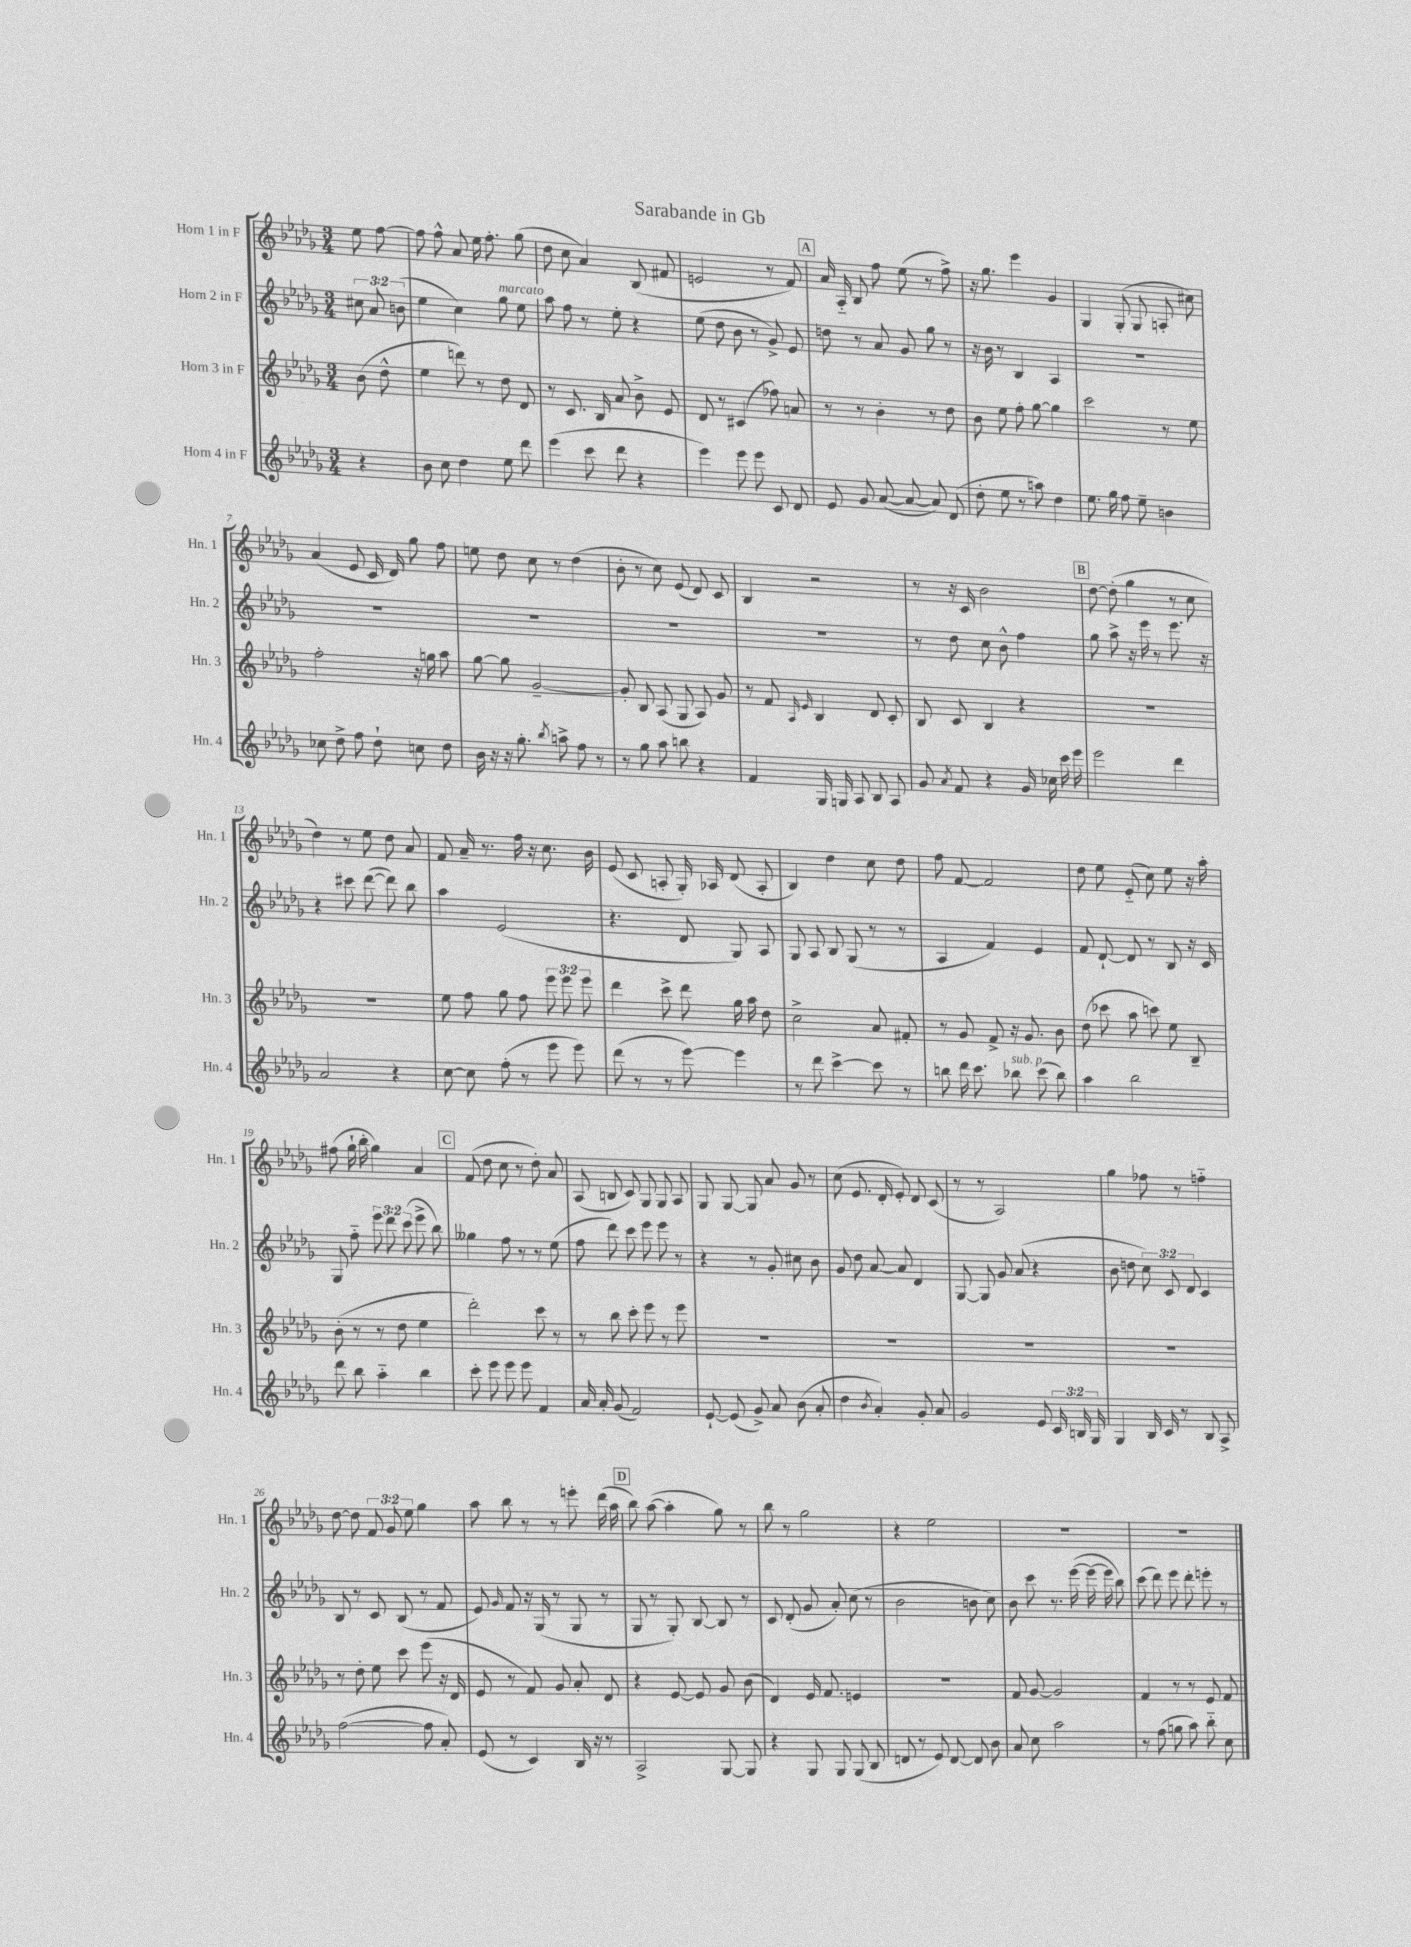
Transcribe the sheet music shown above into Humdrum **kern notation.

**kern	**kern	**kern	**kern
*staff4	*staff3	*staff2	*staff1
*clefG2	*clefG2	*clefG2	*clefG2
*k[b-e-a-d-g-]	*k[b-e-a-d-g-]	*k[b-e-a-d-g-]	*k[b-e-a-d-g-]
*M3/4	*M3/4	*M3/4	*M3/4
4r	(8b-	12cc#	8ee-
.	.	12a-	.
.	8dd-^^	.	[8ff
.	.	(12b	.
=	=	=	=
8b-	4ee-	4ee-	8ff]
8cc	.	.	8ff^^
4dd-	8ddd)	4cc)	8a-
.	8r	.	16ee-
.	.	.	8.ff'
8ee-	8dd-	8gg-	.
8ddd-	8d-	8ee-	(8gg-
=	=	=	=
(4eee-	8r	8aa-	8dd-
.	8.c	8ff	8cc
8ccc	.	8r	4a-)
.	16B-	.	.
8ddd-	8a-	8ee-'	.
4r	8b-^	4r	(8B-
.	8e-	.	8f#
=	=	=	=
4eee-)	8d-	(8ee-	2e
.	8r	8dd-	.
8eee-	(4c#	8b-	.
8eee-	.	8r	.
8c	8ff-)	8g-^)	8r
8d-	8a	8e-	8f)
=	=	=	=
8e-	8r	8dd	16a-
.	.	.	16A-'~
8g-	8r	8r	8B-
([8a-	4b-'	8a-	8ff
8a-_	.	8g-	(8ee-
8a-])	8r	8gg-	8r
(8d-	8dd-	8r	8ff^)
=	=	=	=
8dd-'	8b-	16r	16r
.	.	16b-	8.gg-
8ee-	8ee-	8r	.
8r	8ff'	4B-	4eee-
8aa)	[8gg-	.	.
4dd-	4gg-]	4A-	4g-
=	=	=	=
8.ee-	2ccc	2.r	4G-
16gg-	.	.	.
8ff	.	.	(8G-'
8ee-~	.	.	8G-
4b	8r	.	8A'
.	8ee-	.	8cc#)
=	=	=	=
8cc-	2ff'	2.r	(4a-
8dd-^	.	.	.
8ff	.	.	8e-
8dd-`	.	.	16c
.	.	.	16d-)
8cc	16r	.	8gg-
.	16gg	.	.
8dd-	8aa-	.	8ff
=	=	=	=
16b-	[8gg-	2.r	8ee
16r	.	.	.
16r	8gg-]	.	8dd-
8.gg-'	.	.	.
.	[2g-~	.	8cc
8qbb-	.	.	.
8aa^	.	.	8r
8ff	.	.	(4dd-
8r	.	.	.
=	=	=	=
8r	8g-']	2.r	8b-'
8gg-	8B-	.	8r
8aa-	(8A-	.	8cc)
8bb	8G-	.	(8e-
4r	8A-)	.	8d-)
.	8g-	.	8c
=	=	=	=
4f	8r	2.r	4B-
.	8f	.	.
.	16qqA-	.	.
.	16qqe-	.	.
16G-	4B-	.	2r
16G	.	.	.
8A-	.	.	.
8B-	8d-	.	.
8A-	8c'	.	.
=	=	=	=
8g-	8B-	8r	8r
8qa-	.	.	.
8f	8c	8dd-	16r
.	.	.	16c
4r	4B-	8cc	2b-
.	.	8b-^^	.
16g-	4r	4ff	.
16cc-	.	.	.
16ccc	.	.	.
16eee-	.	.	.
=	=	=	=
2eee-	2.r	8gg-	[8dd-
.	.	8aa-^	(8dd-']
.	.	16r	4gg-
.	.	16eee-	.
.	.	8r	.
4ddd-	.	8.eee-	8r
.	.	.	8cc
.	.	16r	.
=	=	=	=
2a-	2.r	4r	4dd-)
.	.	8ccc#	8r
.	.	([8ddd-	8ee-
4r	.	8ddd-])	8dd-
.	.	8bb-	8a-
=	=	=	=
[8cc	8ee-	4aa-	8f
8cc]	8ff	.	16a-~
.	.	.	8.r
(8ff'	8gg-	(2e-	.
8r	8ff	.	16ff
.	.	.	16r
8eee-	12eee-	.	8.cc
.	12eee-	.	.
8eee-)	.	.	.
.	12eee-	.	.
.	.	.	16b-
=	=	=	=
(8ddd-	4ddd-	4.r	(8e-
8r	.	.	8c
8r	8ccc^	.	8A'
[8eee-)	8ddd-	8d-	16G-')
.	.	.	16A-
4eee-]	16gg-	8G-)	(8d-
.	16aa-	.	.
.	8dd-	8A-	8A-'
=	=	=	=
8r	2cc^	8G-	4B-)
8ddd-	.	8A-	.
[4ccc^	.	8B-	4dd-
.	.	(8G-	.
8ccc]	8a-	8r	8cc
8r	8f#'	8r	8dd-
=	=	=	=
8bb	8r	4A-	8ff
16ddd-	8g-	.	[8f
8.ccc	.	.	.
.	8f^	4f)	2f]
8bb-	16r	.	.
.	8.g-	.	.
(8ccc	.	4e-	.
8bb-)	8b-	.	.
=	=	=	=
4aa-	(8dd-	8f	8dd-
.	8ccc-	[8d-`	8ee-
2bb-	8aa-	8d-]	(8e-'~
.	8ccc)	8r	8cc)
.	8ee-	8B-	8ee-
.	8B-~	16r	16r
.	.	16c	16aa-'
=	=	=	=
8ddd-	(8b-'	8G-	(8ff#
8bb-	8r	8ff'~	16gg-`
.	.	.	16bb-'
4aa-'~	8r	12eee-	4gg-)
.	.	12ddd-	.
.	8dd-	.	.
.	.	(12ccc	.
4bb-	4ee-	8eee-^	4a-
.	.	8bb-)	.
=	=	=	=
8ccc'	2ddd-')	4gg--	(8f
8eee-	.	.	8dd-
8eee-	.	8ff	8cc
8eee-	.	8r	8r
4f	8ccc	8r	8dd-')
.	8r	(8ee-	8a-
=	=	=	=
16a-	8r	8ff	(8A-
16a-'	.	.	.
(8g-	8bb-	8ddd-)	8B
2f)	8ccc'	8ccc	8c)
.	8eee-	8eee-	8G-
.	8r	8eee-	8G-
.	8eee-	8r	8A-
=	=	=	=
[8e-`	2.r	4r	8G-
(8e-]	.	.	[8G-
8g-^)	.	8r	8G-]
8a-	.	8g-'	8a-
(8b-	.	8cc#	8g-
8a-'	.	8b-	8r
=	=	=	=
4dd-	2.r	8g-	(8cc
.	.	8dd-	8.e-
8qb-	.	.	.
4a-')	.	[8a-	.
.	.	.	16d-'
.	.	8a-]	8e-')
8g-'	.	4d-	8d-
8a-	.	.	(8c
=	=	=	=
2g-	2.r	[8G-	8r
.	.	8G-]	8r
.	.	8g-	2A-)
.	.	(8a-	.
8e-	.	4r	.
24c	.	.	.
24B	.	.	.
24G-	.	.	.
=	=	=	=
4G-	2.r	8b-	4gg-
.	.	8dd	.
16B-	.	12cc)	8ff-
16c	.	.	.
.	.	12c	.
8r	.	.	8r
.	.	12d-	.
8B-	.	4c	4ff'~
8A-^	.	.	.
=	=	=	=
([2ff	8r	8B-	[8dd-
.	8dd-'	8r	8dd-]
.	8ee-	8c	12f
.	.	.	12g-
.	8ccc	(8B-	.
.	.	.	12ee-
8ff]	(8eee-	8r	4gg-
8a-')	16r	8f	.
.	16d-	.	.
=	=	=	=
(8e-	8e-	8e-)	8aa-
.	.	16qqg-	.
8r	8r	8f	8bb-
4c)	8f)	16r	8r
.	.	(16G-	.
.	8g-	8r	8r
16B-	8a-'	8G-	8eee'
16r	.	.	.
8r	8d-	8r	(16ddd-
.	.	.	16aa-
=	=	=	=
2A-^	4r	8G-	8bb-)
.	.	8r	([8aa-
.	[8e-	8G-')	4aa-']
.	8e-]	[8B-	.
[8G-	8g-	8B-]	8gg-)
8G-]	(8b-	8r	8r
=	=	=	=
4r	4d-)	8c	8bb-
.	.	(8d-'	8r
8G-	16e-	8g-	2gg-
.	8.f	.	.
8G-	.	8a-')	.
(8G-	4e	(8cc	.
8B-	.	8r	.
=	=	=	=
8d	2.r	2b-	4r
8r	.	.	.
8e-)	.	.	2ee-
[8d	.	.	.
8d]	.	8b	.
8b-	.	8cc)	.
=	=	=	=
8a-	8f	8b-	2.r
8cc	[8g-	8ccc	.
2aa-	2g-]	8.r	.
.	.	([16eee-	.
.	.	16eee-_	.
.	.	16eee-]	.
.	.	8bb-)	.
=	=	=	=
8r	4f	(8ccc	2.r
(8ff	.	8ddd-)	.
8gg	8r	8eee-	.
8aa-)	8r	8ddd-'	.
8bb-'~	8e-	8eee'	.
8cc	8f	8r	.
==	==	==	==
*-	*-	*-	*-
